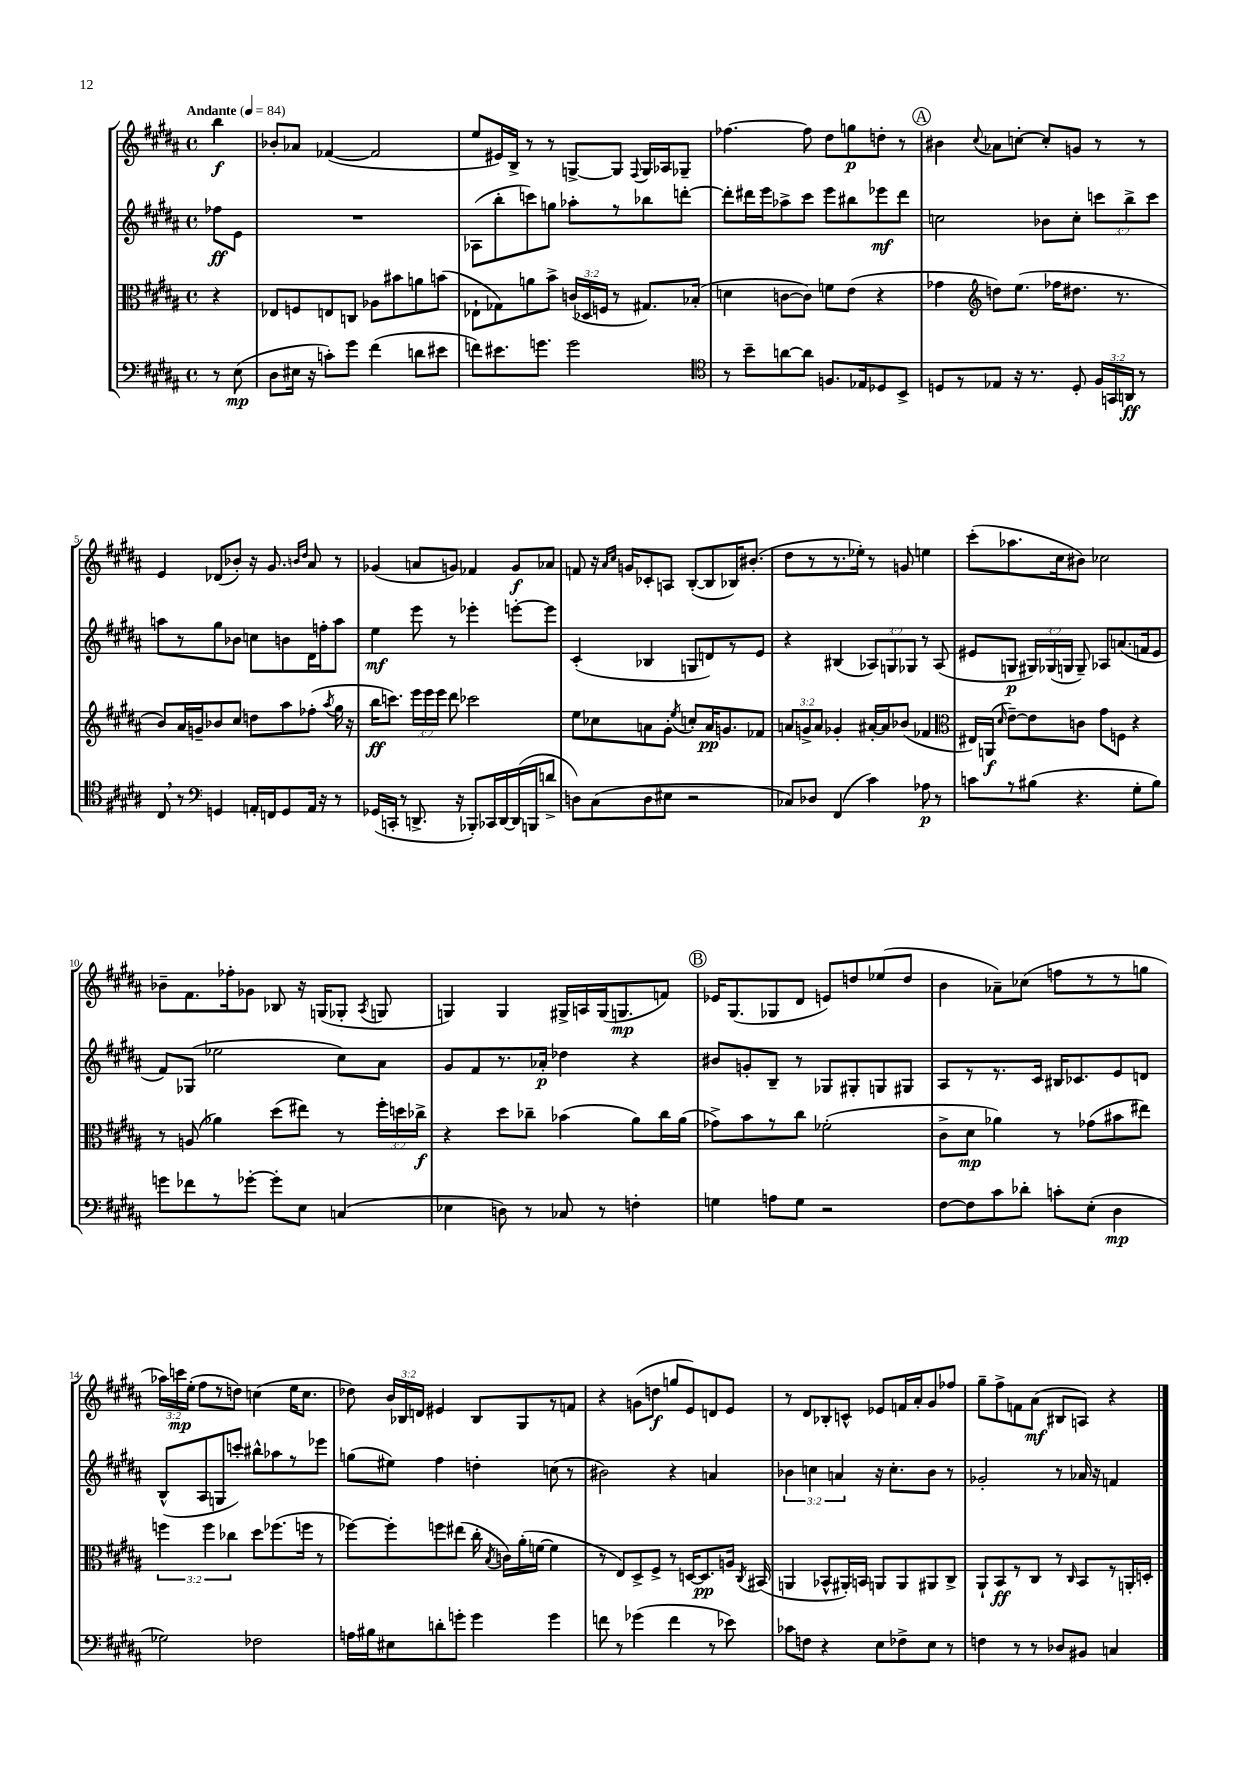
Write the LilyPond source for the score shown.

<<
\new StaffGroup <<
\new Staff = "s0" {
    \clef treble \key b \major \defaultTimeSignature \time 4/4 \override Staff.TupletNumber.text = #tuplet-number::calc-fraction-text \partial 4 \tempo "Andante" 4 = 84
    \autoBeamOff b''4\f |
    bes'8[-. aes'8] fes'4~( fes'2 |
    e''8[ eis'16) b16]-> r8 r8 g8[~-> g8] \appoggiatura { fis8 } g16[ aes16 ges8]-- |
    fes''4.~ fes''8 dis''8[ g''8\p d''8]-. r8 |
    \mark \markup { \circle "A" } bis'4 \appoggiatura { cis''8 } aes'8[ c''8]~-. c''8[-. g'8] r8 r8 |
    e'4 des'8[( bes'8]-.) r16 gis'8. \grace { b'16[ dis''16] } ais'8 r8 |
    ges'4( a'8[ g'8]) fes'4 g'8[\f aes'8] |
    f'8 r16 \grace { ais'16[ cis''16] } g'16[ ces'8-. a8] b8[~-.( b8 bes16) bis'8.]-.( |
    dis''8[ r8 r8. ees''16]-.) r8 g'8 e''4 |
    cis'''8[-.( aes''8. cis''16 bis'8]) ces''2 |
    bes'8[-- fis'8. fes''16-. ges'8] bes8 r16 g16[( ges8]-. \acciaccatura { ais8 } g8 |
    g4) g4 gis16[-> a16 gis16( g8.\mp f'8]) |
    \mark \markup { \circle "B" } ees'16[ gis8.( ges8 dis'8] e'8[) d''8 ees''8( d''8] |
    b'4 aes'8[--) ces''8]( f''8[ r8 r8 g''8] |
    \tuplet 3/2 { aes''16[) c'''16\mp e''16]-.( } fis''8[ r8 d''8]) c''4( e''16[ c''8.] |
    des''8) \tuplet 3/2 { b'16[ bes16 d'16] } eis'4 bes8[ gis8 r8 f'8] |
    r4 g'8[( d''8]\f g''8[ e'8) d'8 e'8] |
    r8 dis'8[ bes8-. c'8]-^ ees'8[ f'16 ais'16-. gis'8 fes''8] |
    gis''8[-- fis''8-> f'8 ais'8]\mf( bis8[ a8]) r4 \bar "|." |
}
\new Staff = "s1" {
    \clef treble \key b \major \defaultTimeSignature \time 4/4 \override Staff.TupletNumber.text = #tuplet-number::calc-fraction-text \partial 4
    \autoBeamOff fes''8[\ff e'8] |
    R1 |
    aes8[( b''8-. c'''8) g''8] aes''8[-. r8 bes''8 d'''8]~-. |
    d'''8[-. dis'''16 e'''16 aes''8-> cis'''8] e'''8[ bis''8 ees'''8\mf dis'''8] |
    \mark \markup { \circle "A" } c''2 bes'8[ c''8]-. \tuplet 3/2 { c'''8[ b''8-> c'''8] } |
    a''8[ r8 gis''8 bes'8] c''8[ b'8 dis'16 f''16-. a''8] |
    e''4\mf e'''8 r8 ees'''4-. e'''8[~-. e'''8] |
    cis'4-.( bes4 g8[ d'8) r8 e'8] |
    r4 bis4( \tuplet 3/2 { aes8[) g8 ges8] } r8 aes8( |
    eis'8[ g8]\p \tuplet 3/2 { gis16[) ges16( g16] } g8--) aes8[ a'8.( f'16 eis'8] |
    fis'8[) ges8]( ees''2 cis''8[) ais'8] |
    gis'8[ fis'8 r8. aes'16]-.\p des''4 r4 |
    \mark \markup { \circle "B" } bis'8[ g'8-. b8]-- r8 ges8[ gis8-. g8 gis8] |
    ais8[ r8 r8. cis'16] bis16[ ces'8. e'8 d'8] |
    b8[-^( ais8 g8 c'''8]-.) bis''8[-^ aes''8 r8 ees'''8] |
    g''8[( eis''8]) fis''4 d''4-. c''8( r8 |
    bis'2) r4 a'4 |
    \tuplet 3/2 { bes'4 c''4 a'4 } r16 c''8.[-. bes'8] r8 |
    ges'2-. r8 aes'16 r16 f'4 \bar "|." |
}
\new Staff = "s2" {
    \clef alto \key b \major \defaultTimeSignature \time 4/4 \override Staff.TupletNumber.text = #tuplet-number::calc-fraction-text \partial 4
    \autoBeamOff r4 |
    ees8[ f8 e8 c8] aes8[ bis'8 a'8 b'8]( |
    ees8[-! ges8) a'8 b'8]-> \tuplet 3/2 { c'16[( des16 f16] } r8 gis8.[) bes16]-.( |
    d'4 c'8[~ c'8]) f'8[ e'8]( r4 |
    \mark \markup { \circle "A" } ges'4 \clef treble d''8[) e''8.]( fes''16[ dis''8.] r8. |
    b'8[) ais'16 g'16-- bes'8 cis''8] d''8[ ais''8 fes''8]-.( \acciaccatura { ais''8 } gis''16 r16 |
    b''16[\ff c'''8.]) \tuplet 3/2 { e'''16[ e'''16 e'''16] } dis'''8 ces'''2 |
    e''8[ ces''8 a'8 gis'8]-. \acciaccatura { e''8 } c''8[-. a'16\pp g'8. fes'8] |
    \tuplet 3/2 { a'8[ g'8-> a'8] } ges'4-. ais'16[~-. ais'16 bes'8]( fes'4 |
    \clef alto eis16[) a,16]\f( \grace { dis'16 } e'8[~--) e'8 c'8] gis'8[ f8] r4 |
    r8 a8( aes'4) dis''8[( eis''8]) r8 \tuplet 3/2 { fis''16[-. d''16 ces''16]->\f } |
    r4 dis''8[ ces''8]-- bes'4( ais'8[) ces''16 ais'16]( |
    \mark \markup { \circle "B" } ges'8[->) b'8 r8 cis''8] fes'2-.( |
    cis'8[-> dis'8]\mp aes'4) r8 ges'8[( bis'8 eis''8]) |
    \tuplet 3/2 { f''4 f''4 ces''4 } dis''8[ fes''8.( f''16] r8 |
    fes''8[~) fes''8-. f''8 eis''8]( cis''16-. \acciaccatura { b8 } c'16[) ais'16-.( f'16]~ f'4 |
    r8 e8[) dis8-> fis8]-> r8 d16[~ d8.\pp a16] \acciaccatura { cis8 } bis,16( |
    a,4 bes,8[-^ ais,16-.) b,16] a,8[ a,8 ais,8 cis8]-> |
    ais,8[-! b,8\ff r8 cis8] r8 \grace { cis16 } b,8[ r8 a,16-. d16]-. \bar "|." |
}
\new Staff = "s3" {
    \clef bass \key b \major \defaultTimeSignature \time 4/4 \override Staff.TupletNumber.text = #tuplet-number::calc-fraction-text \partial 4
    \autoBeamOff r8 e8\mp( |
    dis8[ eis16] r16 c'8[-.) gis'8] fis'4( d'8[ eis'8] |
    f'8[) eis'8. g'8.] g'2 |
    \clef tenor r8 b'8[-- a'8~ a'8] f8.[ ees16 des8 b,8]-> |
    \mark \markup { \circle "A" } d8[ r8 ees8] r16 r8. d8-. \tuplet 3/2 { fis16[ g,16 a,16]\ff } r8 |
    cis8 \breathe r8 \clef bass g,4 a,16[-. f,16 g,8 a,16] r16 r8 |
    ges,16[( c,16]-. r8 d,8.-> r16 bes,,8[-.) ces,16 d,16~ d,16( b,,16 d'8]-> |
    d8[) cis8( d8 eis8] r2 |
    ces8[) des8] fis,4( cis'4) aes8\p r8 |
    c'8[ r8 bis8]( r4. gis8[-. bis8]) |
    g'8[ fes'8 r8 ges'8]~-. ges'8[-. e8] c4( |
    ees4 d8) r8 ces8 r8 f4-. |
    \mark \markup { \circle "B" } g4 a8[ g8] r2 |
    fis8[~ fis8 cis'8 des'8]-. c'8[-. e8]-.( dis4\mp |
    ges2) fes2 |
    a16[ bis16 eis8 d'8-. g'8]-. g'4 g'4 |
    f'8 r8 ges'4( f'4 r8 ees'8) |
    ces'8[ f8] r4 e8[ fes8-> e8] r8 |
    f4 r8 r8 des8[ bis,8] c4 \bar "|." |
}
>>
>>
